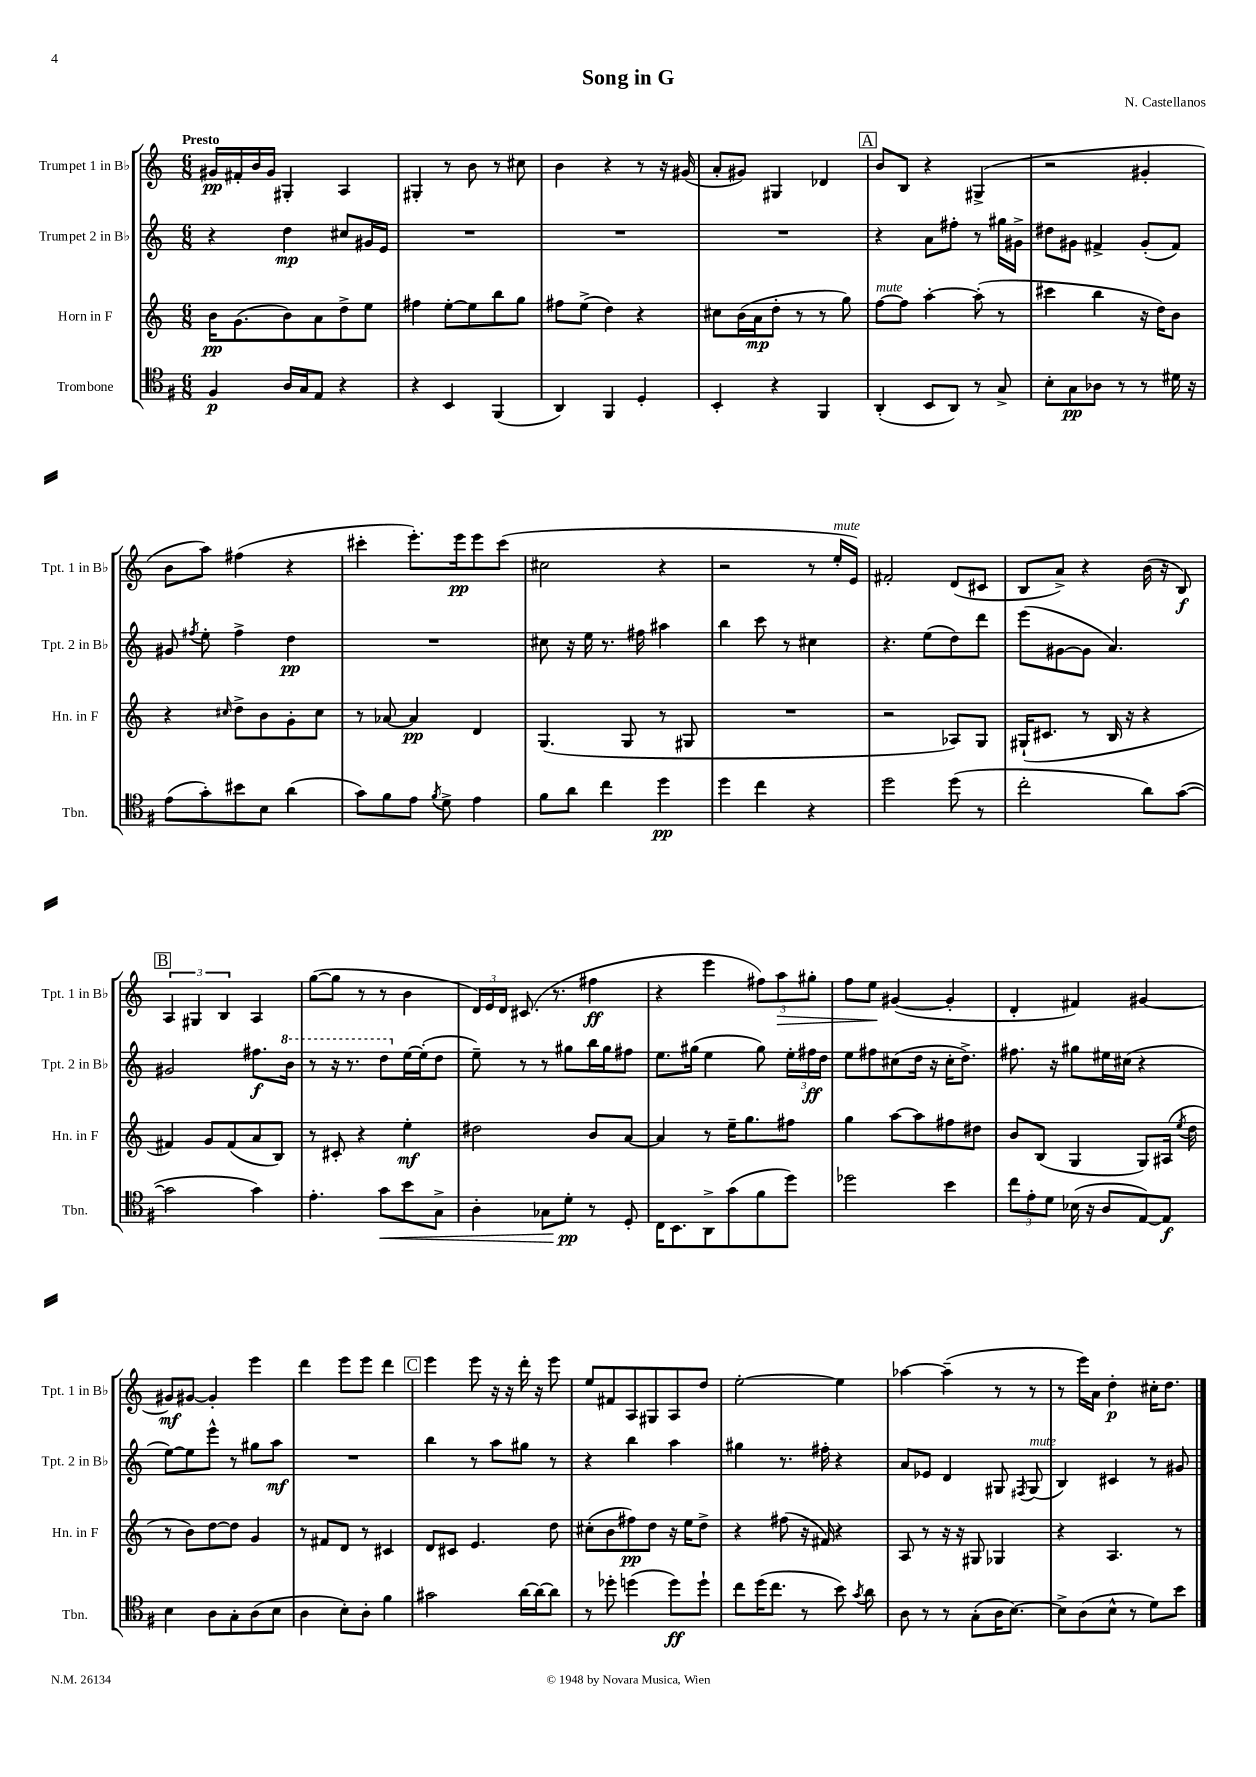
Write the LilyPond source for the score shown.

\header { title = "Song in G" composer = "N. Castellanos" }
<<
\new StaffGroup <<
\new Staff = "s0" \with { instrumentName = "Trumpet 1 in Bb" shortInstrumentName = "Tpt. 1 in Bb" } {
    \clef treble \key c \major \numericTimeSignature \time 6/8 \tempo "Presto"
    \autoBeamOff gis'16[\pp fis'16-. b'16 gis'16] gis4-. a4 |
    gis4-. r8 b'8 r8 cis''8 |
    b'4 r4 r8 r16 gis'16( |
    a'8[-. gis'8]) gis4 des'4 |
    \mark \markup { \box "A" } b'8[ b8] r4 gis4->( |
    r2 gis'4-. |
    b'8[ a''8]) fis''4( r4 |
    cis'''4-. e'''8.[-.) e'''16\pp e'''8 cis'''8]( |
    cis''2 r4 |
    r2 r8 e''16[-.^\markup { \italic "mute" } e'16]) |
    fis'2-. d'8[( cis'8] |
    b8[ a'8]->) r4 b'16( r16 b8\f) |
    \mark \markup { \box "B" } \tuplet 3/2 { a4 gis4 b4 } a4 |
    g''8[~( g''8] r8 r8 b'4 |
    \tuplet 3/2 { d'16[) e'16 d'16] } cis'8.( r8. fis''4\ff |
    r4 e'''4 \tuplet 3/2 { fis''8[) a''8\> gis''8]-. } |
    f''8[ e''8]\! gis'4~( gis'4-. |
    d'4-. fis'4) gis'4~ |
    gis'8[\mf gis'8]~ gis'4-. e'''4 |
    d'''4 e'''8[ e'''8] d'''4 |
    \mark \markup { \box "C" } e'''4 e'''8 r16 r16 d'''16-. r16 e'''8 |
    e''8[ fis'8 a8 gis8 a8 d''8] |
    e''2~-. e''4 |
    aes''4~ aes''4--( r8 r8 |
    r8 e'''16[) a'16] d''4-.\p cis''16[-. d''8.] \bar "|." |
}
\new Staff = "s1" \with { instrumentName = "Trumpet 2 in Bb" shortInstrumentName = "Tpt. 2 in Bb" } {
    \clef treble \key c \major \numericTimeSignature \time 6/8
    \autoBeamOff r4 d''4\mp cis''8[ gis'16 e'16] |
    R2. |
    R2. |
    R2. |
    \mark \markup { \box "A" } r4 a'8[ fis''8]-. r8 gis''16[ gis'16]-> |
    dis''8[ gis'8] fis'4-> gis'8[-.( fis'8]) |
    gis'8 \acciaccatura { fis''8 } e''8-. fis''4-> d''4\pp |
    R2. |
    cis''8 r16 e''16 r8. fis''16 ais''4 |
    b''4 c'''8 r8 cis''4 |
    r4. e''8[( d''8) d'''8] |
    e'''8[( gis'8~ gis'8] a'4.) |
    \mark \markup { \box "B" } gis'2 fis''8.[\f \ottava #1 b''16] |
    r8 r16 r8. d'''8[ \ottava #0 e''16~ e''16-.( d''8] |
    e''8--) r8 r8 gis''8[ b''16 gis''16 fis''8] |
    e''8.[ gis''16]( e''4 gis''8) \tuplet 3/2 { e''16[-. fis''16\ff d''16] } |
    e''8[ fis''8 cis''8( d''16] r16 cis''16[-. d''8.]->) |
    fis''8. r16 gis''8[ eis''16 cis''16]( r4 |
    e''8[~) e''8 e'''8]-^ r8 gis''8[ a''8]\mf |
    R2. |
    \mark \markup { \box "C" } b''4 r8 a''8[ gis''8] r8 |
    r4 b''4 a''4 |
    gis''4 r8. fis''16-. r4 |
    a'8[ ees'8] d'4 gis8 \acciaccatura { fis8 } gis8^\markup { \italic "mute" }( |
    b4) cis'4 r8 gis'8 \bar "|." |
}
\new Staff = "s2" \with { instrumentName = "Horn in F" shortInstrumentName = "Hn. in F" } {
    \clef treble \key c \major \numericTimeSignature \time 6/8
    \autoBeamOff b'16[\pp g'8.( b'8) a'8 d''8-> e''8] |
    fis''4 e''8[~-. e''8 b''8 g''8] |
    fis''8[ e''8]->( d''4) r4 |
    cis''8[ b'16( a'16\mp d''8]-. r8 r8 g''8) |
    \mark \markup { \box "A" } f''8[~^\markup { \italic "mute" } f''8] a''4~-. a''8-.( r8 |
    cis'''4 b''4 r16 d''16[) b'8] |
    r4 \grace { cis''16 } d''8[-> b'8 g'8-. cis''8] |
    r8 aes'8~ aes'4\pp d'4 |
    g4.( g8 r8 gis8 |
    R2. |
    r2 aes8[) g8] |
    gis16[-!( cis'8.] r8 b16 r16 r4 |
    \mark \markup { \box "B" } fis'4) g'8[ fis'8( a'8 b8]) |
    r8 cis'8-. r4 e''4-.\mf |
    dis''2 b'8[ a'8]~ |
    a'4 r8 e''16[-- g''8. fis''8] |
    g''4 a''8[~ a''8 fis''8 dis''8] |
    b'8[ b8]( g4 g8[) ais16]( \acciaccatura { e''8 } d''16 |
    r8 b'8[) d''8~ d''8] g'4 |
    r8 fis'8[ d'8] r8 cis'4 |
    \mark \markup { \box "C" } d'8[ cis'8] e'4. d''8 |
    cis''8[-.( b'8 fis''8\pp) d''8] r16 e''16[ d''8]-> |
    r4 fis''8( r16 fis'16) r4 |
    a8 r8 r16 r16 gis8 ges4 |
    r4 a4. r8 \bar "|." |
}
\new Staff = "s3" \with { instrumentName = "Trombone" shortInstrumentName = "Tbn." } {
    \clef tenor \key g \major \numericTimeSignature \time 6/8
    \autoBeamOff fis4\p a16[ g16 e8] r4 |
    r4 b,4 fis,4( |
    a,4) fis,4 d4-. |
    b,4-. r4 fis,4 |
    \mark \markup { \box "A" } a,4-.( b,8[ a,8]) r8 g8-> |
    b8[-. g8\pp aes8] r8 r8 dis'16 r16 |
    e'8[( g'8-.) bis'8 b8] a'4( |
    g'8[) fis'8 e'8] \acciaccatura { fis'8 } d'8-> e'4 |
    fis'8[ a'8] c''4 d''4\pp |
    d''4 c''4 r4 |
    d''2 d''8( r8 |
    c''2-. a'8[) g'8]~( |
    \mark \markup { \box "B" } g'2 g'4) |
    e'4.-. g'8[\< b'8 g8]-> |
    a4-. ges8[ d'8]-.\pp\! r8 d8-. |
    c16[ b,8. a,8-> g'8( fis'8 d''8]) |
    des''2 b'4 |
    \tuplet 3/2 { c''8[ e'8-. d'8] } bes16( r16 a8[ e8~) e8]\f |
    b4 a8[ g8-. a8( b8] |
    a4 b8[-.) a8]-. fis'4 |
    \mark \markup { \box "C" } gis'2 a'16[~ a'16~ a'8] |
    r8 des''8-. d''4( d''8[\ff) d''8]-! |
    c''8[ d''16( c''8.] r8 b'8) \acciaccatura { g'8 } a'8 |
    a8 r8 r8 g8[-.( a16 b8.]~) |
    b8[-> a8( b8]-^ r8 d'8[) b'8] \bar "|." |
}
>>
>>
\layout { \context { \Score \remove "Bar_number_engraver" } }
